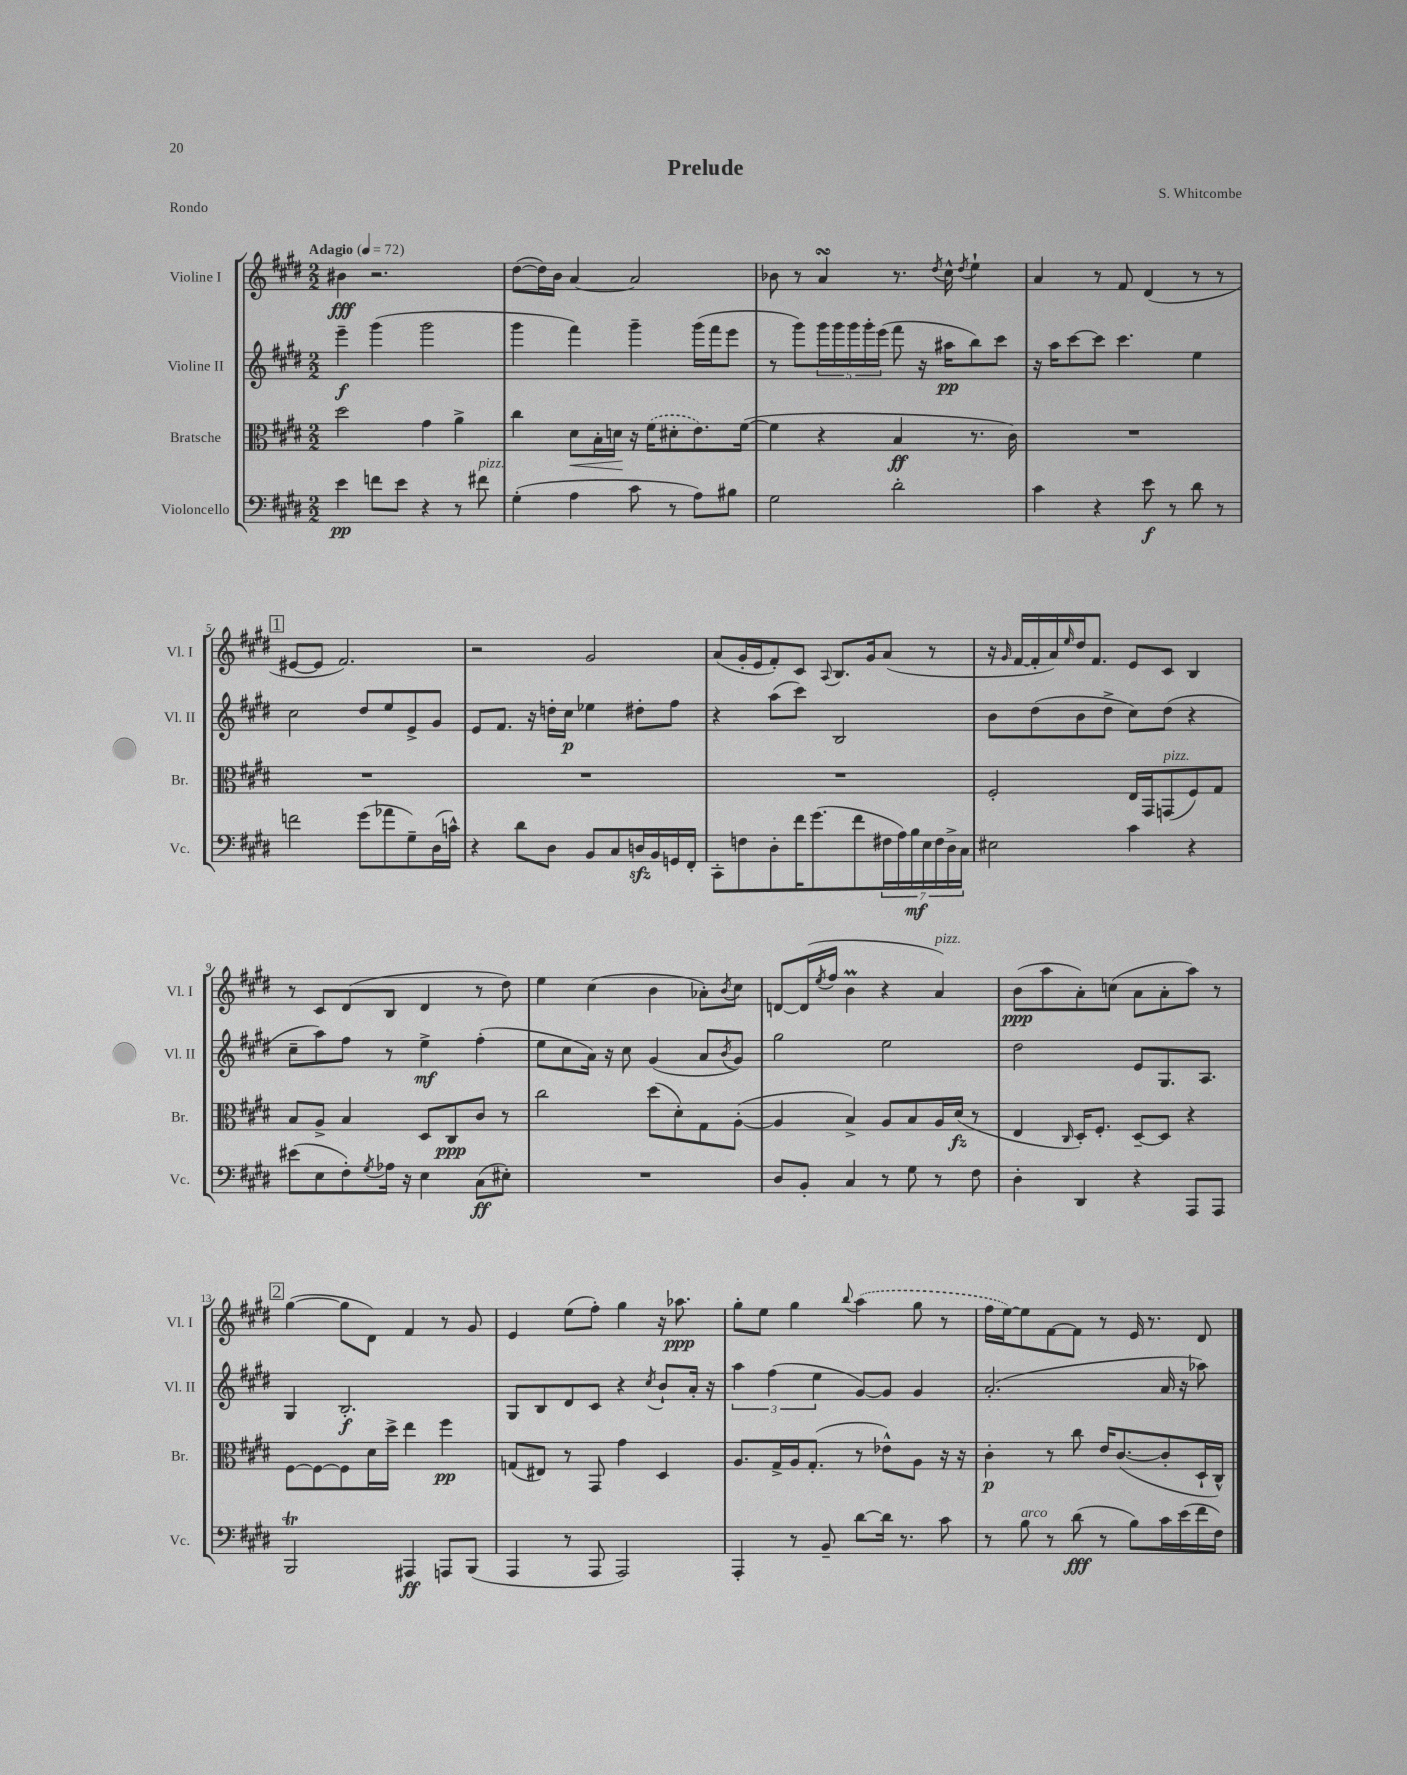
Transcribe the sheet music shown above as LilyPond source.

\header { title = "Prelude" composer = "S. Whitcombe" piece = "Rondo" }
<<
\new StaffGroup <<
\new Staff = "s0" \with { instrumentName = "Violine I" shortInstrumentName = "Vl. I" } {
    \clef treble \key e \major \numericTimeSignature \time 2/2 \tempo "Adagio" 4 = 72
    bis'4\fff r2. |
    dis''8~( dis''16) b'16 a'4~ a'2 |
    bes'8 r8 a'4\turn r8. \acciaccatura { dis''8 } cis''16-^ \acciaccatura { dis''8 } e''4-! |
    a'4 r8 fis'8 dis'4( r8 r8 |
    \mark \markup { \box "1" } eis'8~ eis'8 fis'2.) |
    r2 gis'2 |
    a'8( gis'16-. e'16 fis'8-.) cis'8 \appoggiatura { a8 } b8. gis'16 a'8( r8 |
    r16 \grace { gis'16 } fis'16~ fis'16-. a'16) \grace { e''16 } dis''16 fis'8. e'8 cis'8 b4 |
    r8 cis'8 dis'8( b8 dis'4 r8 dis''8) |
    e''4 cis''4( b'4 aes'8-.) \acciaccatura { b'8 } cis''8 |
    d'8~ d'16( \acciaccatura { e''8 } fis''16 b'4\prall r4 a'4^\markup { \italic "pizz." }) |
    b'8\ppp( a''8 a'8-.) c''8( a'8 a'8-. a''8) r8 |
    \mark \markup { \box "2" } gis''4~( gis''8 dis'8) fis'4 r8 gis'8 |
    e'4 e''8( fis''8-.) gis''4 r16 aes''8.\ppp |
    gis''8-. e''8 gis''4 \appoggiatura { b''8 } \once \slurDashed a''4( gis''8 r8 |
    fis''16 e''16~) e''8 fis'8~ fis'8 r8 e'16 r8. dis'8 \bar "|." |
}
\new Staff = "s1" \with { instrumentName = "Violine II" shortInstrumentName = "Vl. II" } {
    \clef treble \key e \major \numericTimeSignature \time 2/2
    e'''4--\f gis'''4( gis'''2 |
    gis'''4 fis'''4) gis'''4-- gis'''16( fis'''16 e'''8 |
    r8 gis'''8) \tuplet 5/4 { gis'''16 gis'''16 gis'''16 gis'''16-. e'''16( } fis'''8 r16 ais''16\pp b''8) cis'''8 |
    r16 a''16 cis'''8~ cis'''8 cis'''4. e''4 |
    \mark \markup { \box "1" } cis''2 dis''8 e''8 e'8-> gis'8 |
    e'8 fis'8. r16 d''16-. cis''16\p ees''4 dis''8-. fis''8 |
    r4 a''8( cis'''8) b2 |
    b'8 dis''8( b'8 dis''8-> cis''8) dis''8( r4 |
    cis''8-- a''8) fis''8 r8 e''4->\mf fis''4-.( |
    e''8 cis''8 a'16) r16 cis''8 gis'4( a'8 \acciaccatura { b'8 } gis'8) |
    gis''2 e''2 |
    dis''2 e'8 gis8. a8. |
    \mark \markup { \box "2" } gis4 b2.-.\f |
    gis8 b8 dis'8 cis'8 r4 \acciaccatura { cis''8 } b'8-! a'16-. r16 |
    \tuplet 3/2 { a''4 fis''4( e''4 } gis'8~) gis'8 gis'4 |
    a'2.-.( a'16 r16 aes''8) \bar "|." |
}
\new Staff = "s2" \with { instrumentName = "Bratsche" shortInstrumentName = "Br." } {
    \clef alto \key e \major \numericTimeSignature \time 2/2
    dis''2 gis'4 a'4-> |
    cis''4 dis'8\< b16-. d'16\! r16 \once \slurDashed fis'16( dis'8-. e'8.) fis'16~( |
    fis'4 r4 b4\ff r8. cis'16) |
    R1 |
    \mark \markup { \box "1" } R1 |
    R1 |
    R1 |
    fis2-. e16 gis,16 g,8^\markup { \italic "pizz." }( fis8) gis8 |
    b8 a8-> b4 dis8 cis8\ppp cis'8 r8 |
    cis''2 dis''8( dis'8-.) gis8 a8~-.( |
    a4 b4->) a8 b8 a16 dis'16\fz( r8 |
    e4 \grace { cis16 } dis16-.) fis8.-. dis8~-- dis8 r4 |
    \mark \markup { \box "2" } fis8~ fis8~ fis8 dis'16 dis''16-> e''4 fis''4\pp |
    g8( eis8) r8 gis,8 gis'4 dis4 |
    a8. gis16-> a16 gis8.-.( r8 ees'8-^) a8 r16 r16 |
    cis'4-.\p r8 cis''8 e'16 cis'8.~( cis'8-. dis16-! cis16-^) \bar "|." |
}
\new Staff = "s3" \with { instrumentName = "Violoncello" shortInstrumentName = "Vc." } {
    \clef bass \key e \major \numericTimeSignature \time 2/2
    e'4\pp f'8 e'8 r4 r8 fis'8^\markup { \italic "pizz." } |
    gis4-.( a4 cis'8 r8 a8) bis8 |
    gis2 dis'2-. |
    cis'4 r4 e'8\f r8 dis'8 r8 |
    \mark \markup { \box "1" } f'2 gis'8( aes'8 gis8--) dis16( c'16-^) |
    r4 dis'8 dis8 b,8 cis8 d16\sfz b,16 g,16 fis,16-. |
    cis,8-. f8 dis8-. fis'16 gis'8.( fis'8 \tuplet 7/4 { fis16 a16) b16\mf e16 fis16 dis16-> cis16 } |
    eis2 cis'4 r4 |
    eis'8( e8 fis8-.) \acciaccatura { gis8 } aes16 r16 e4 cis8\ff( eis8-.) |
    R1 |
    dis8 b,8-. cis4 r8 gis8 r8 fis8 |
    dis4-. dis,4 r4 a,,8 a,,8 |
    \mark \markup { \box "2" } b,,2\trill ais,,4\ff a,,8 b,,8( |
    a,,4 r8 a,,8 a,,2) |
    a,,4-. r8 b,8-- dis'8~ dis'16 r8. cis'8 |
    r8 b8^\markup { \italic "arco" } r8 dis'8\fff( r8 b8) cis'16 e'16( fis'16 fis16) \bar "|." |
}
>>
>>
